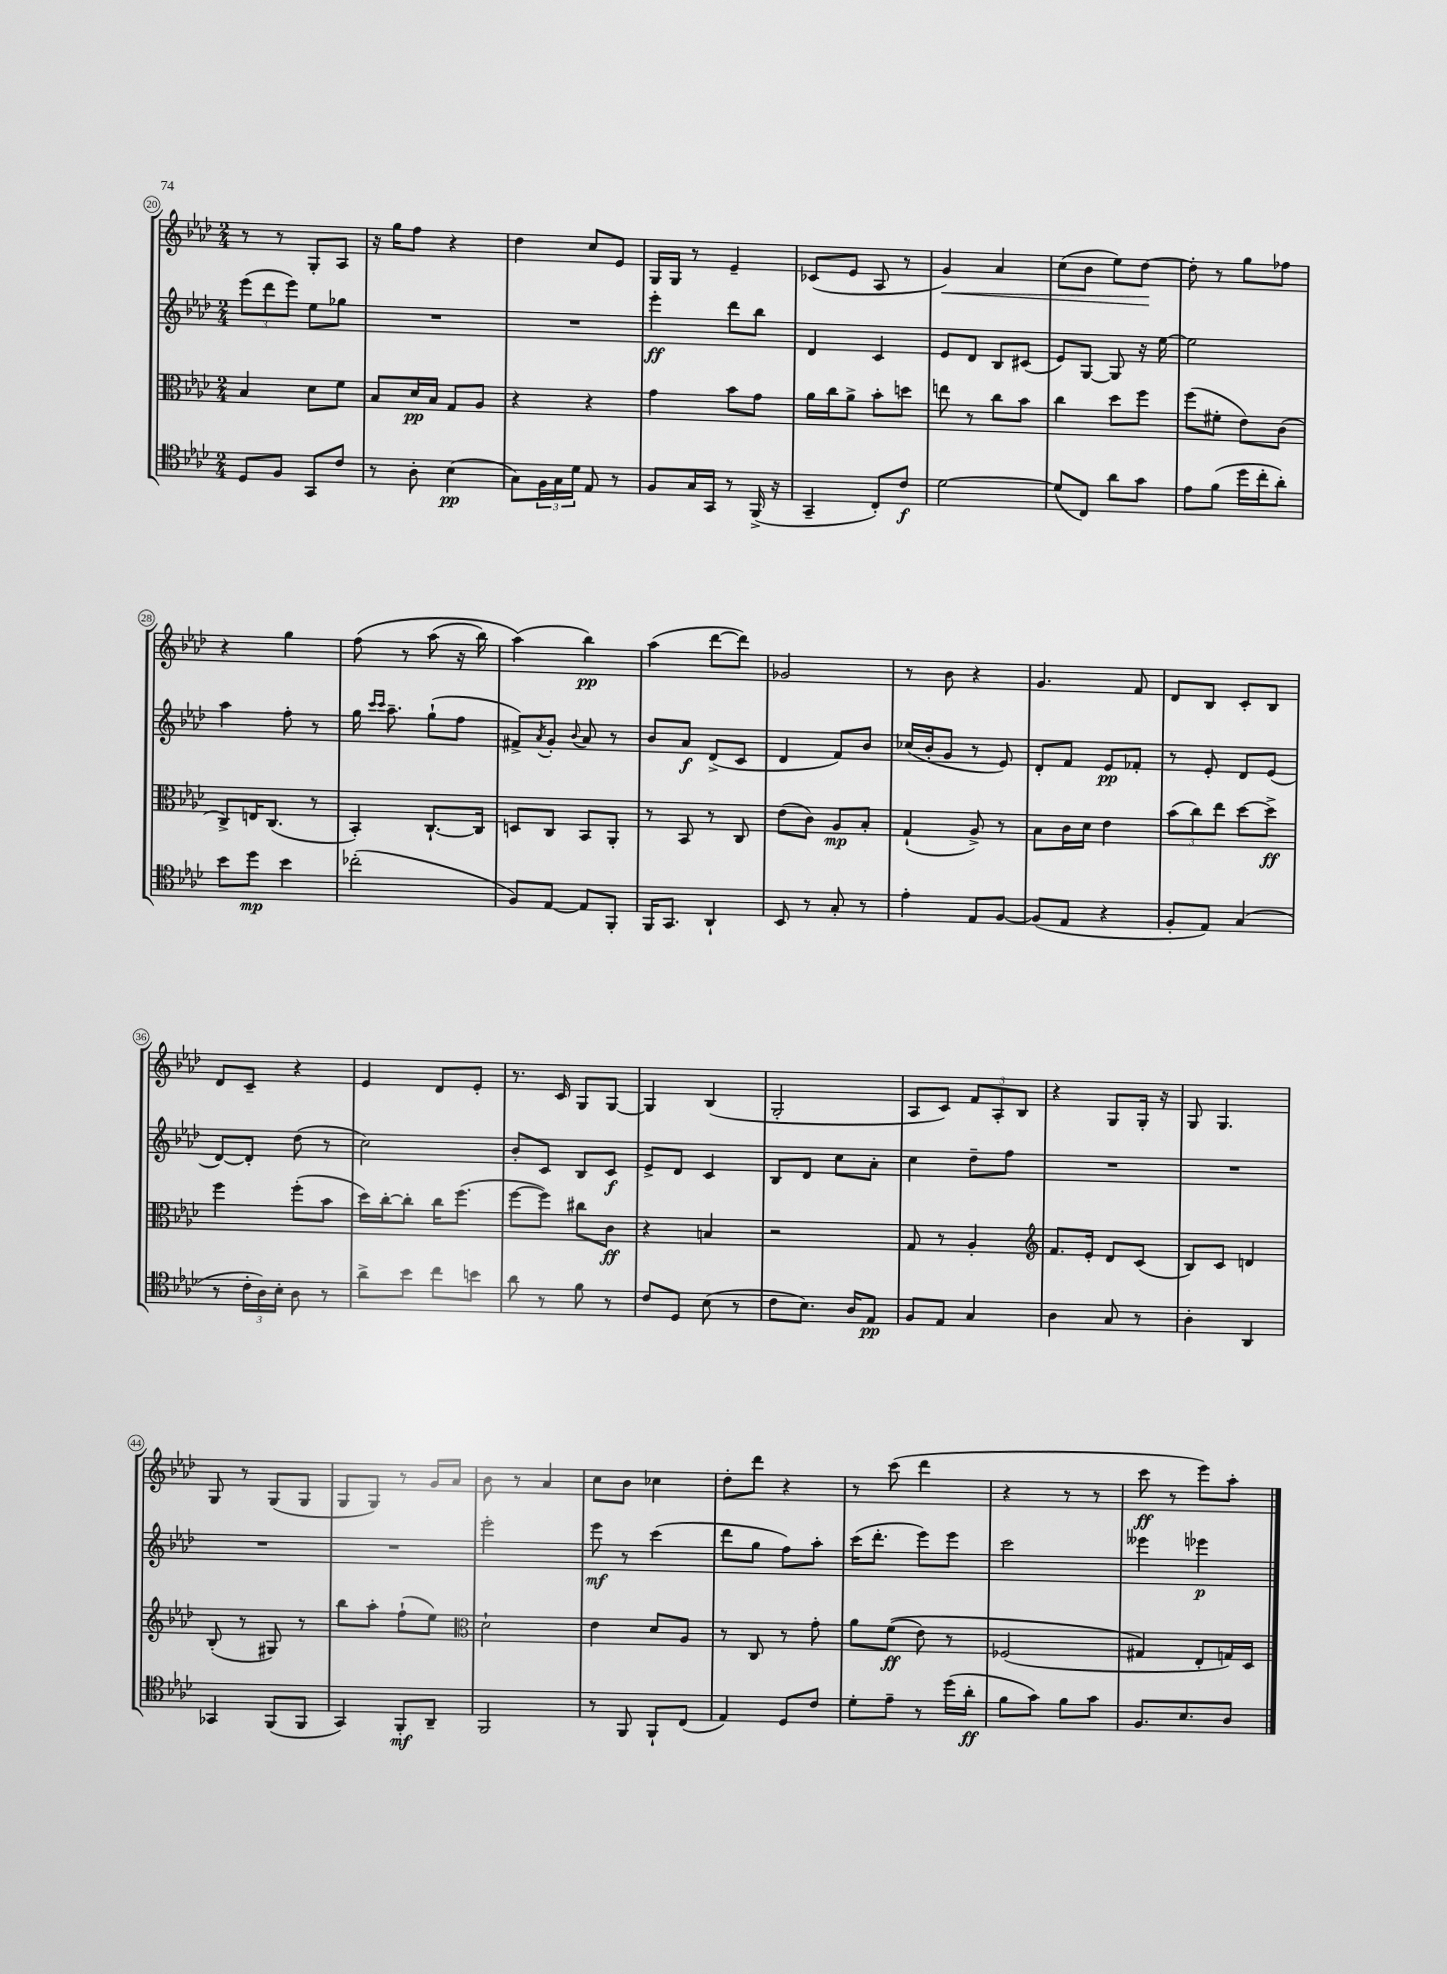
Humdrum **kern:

**kern	**dynam	**kern	**dynam	**kern	**dynam	**kern	**dynam
*part4	*part4	*part3	*part3	*part2	*part2	*part1	*part1
*staff4	*staff4	*staff3	*staff3	*staff2	*staff2	*staff1	*staff1
*clefC4	*	*clefC3	*	*clefG2	*	*clefG2	*
*k[b-e-a-d-]	*	*k[b-e-a-d-]	*	*k[b-e-a-d-]	*	*k[b-e-a-d-]	*
*M2/4	*	*M2/4	*	*M2/4	*	*M2/4	*
=20	=20	=20	=20	=20	=20	=20	=20
8D-/L	.	4B-/	.	(12eee-\L	.	8r	.
.	.	.	.	12ddd-\	.	.	.
8F/J	.	.	.	.	.	8r	.
.	.	.	.	12eee-\J)	.	.	.
8GG/L	.	8d-\L	.	8ee-\L	.	8G'/L	.
8c/J	.	8f\J	.	8gg-X\J	.	8A-/J	.
=21	=21	=21	=21	=21	=21	=21	=21
8r	.	8B-/L	.	2r	.	16r	.
.	.	.	.	.	.	16gg\KL	.
8A-'\	.	16d-/L	pp	.	.	8ff\J	.
.	.	16B-/JJ	.	.	.	.	.
(4B-\	pp	8G/L	.	.	.	4r	.
.	.	8A-/J	.	.	.	.	.
=22	=22	=22	=22	=22	=22	=22	=22
8G\L)	.	4r	.	2r	.	4dd-\	.
24F\L	.	.	.	.	.	.	.
24G\	.	.	.	.	.	.	.
24d-\JJ	.	.	.	.	.	.	.
8E-/	.	4r	.	.	.	8cc/L	.
8r	.	.	.	.	.	8e-/J	.
=23	=23	=23	=23	=23	=23	=23	=23
8F/L	.	4g\	.	4eee-'\	ff	16G/LL	.
.	.	.	.	.	.	16G/JJ	.
16G/L	.	.	.	.	.	8r	.
16GG/JJ	.	.	.	.	.	.	.
8r	.	8b-\L	.	8ddd-\L	.	4e-~/	.
(16FF^/	.	8g\J	.	8bb-\J	.	.	.
16r	.	.	.	.	.	.	.
=24	=24	=24	=24	=24	=24	=24	=24
4GG~/	.	16a-\LL	.	4d-/	.	(8c-X/L	.
.	.	16cc\J	.	.	.	.	.
.	.	8a-^\J	.	.	.	8e-/J	.
8C'/L)	.	8b-'\L	.	4c/	.	8A-/	.
8c/J	f	8ddn\J	.	.	.	8r	.
=25	=25	=25	=25	=25	=25	=25	=25
!	!	!	!	!	!	!	!LO:HP:b
[2d-\	.	8een\	.	8e-/L	.	4g/)	<
.	.	8r	.	8d-/J	.	.	.
.	.	8cc\L	.	8B-/L	.	4a-/	.
.	.	8b-\J	.	(8c#X/J	.	.	.
=26	=26	=26	=26	=26	=26	=26	=26
(8d-/L]	.	4cc\	.	8e-/L)	.	(8cc\L	.
8C/J)	.	.	.	[8G/J	.	8b-\J	.
8a-\L	.	8dd-\L	.	8G/]	.	8ee-\L)	.
8g\J	.	8ff\J	.	16r	.	[8dd-\J	.
.	.	.	.	[16ee-\	.	.	.
.	.	.	.	.	.	.	[
=27	=27	=27	=27	=27	=27	=27	=27
8e-\L	.	(8ff\L	.	2ee-\]	.	8dd-'\]	.
(8f\J	.	8f#X'\J	.	.	.	8r	.
16dd-\LL	.	8e-\L)	.	.	.	8gg\L	.
16cc'\J	.	.	.	.	.	.	.
8a-'\J)	.	(8c\J	.	.	.	8ff-X\J	.
!!LO:LB:g=z
=28	=28	=28	=28	=28	=28	=28	=28
8b-\L	.	8C^/L)	.	4aa-\	.	4r	.
8dd-\J	mp	16En/K	.	.	.	.	.
.	.	(8.C/J	.	.	.	.	.
4b-\	.	.	.	8ff'\	.	4gg\	.
.	.	8r	.	8r	.	.	.
=29	=29	=29	=29	=29	=29	=29	=29
(2cc-X'\	.	4BB-'/)	.	16gg\	.	(8ff\	.
.	.	.	.	16qqccc/LL	.	.	.
.	.	.	.	16qqccc/JJ	.	.	.
.	.	.	.	8.aa-~\	.	.	.
.	.	.	.	.	.	8r	.
.	.	[8.C`/L	.	(8gg`\L	.	(8aa-\	.
.	.	.	.	8ff\J	.	16r	.
.	.	16C/Jk]	.	.	.	16bb-\)	.
=30	=30	=30	=30	=30	=30	=30	=30
8F/L)	.	8Dn/L	.	8f#X^/L)	.	(4aa-\)	.
.	.	.	.	8qa-/	.	.	.
[8E-/J	.	8C/J	.	8g'/J	.	.	.
.	.	.	.	8qqb-/	.	.	.
8E-/L]	.	8BB-/L	.	8a-/	.	4bb-\)	pp
8FF'/J	.	8AA-'/J	.	8r	.	.	.
=31	=31	=31	=31	=31	=31	=31	=31
16FF/KL	.	8r	.	8b-/L	.	(4aa-\	.
8.GG/J	.	.	.	.	.	.	.
.	.	8BB-/	.	8a-/J	f	.	.
4AA-`/	.	8r	.	(8d-^/L	.	[8ddd-\L	.
.	.	8C/	.	8c/J	.	8ddd-\J])	.
=32	=32	=32	=32	=32	=32	=32	=32
8BB-/	.	(8e-\L	.	4d-/	.	2g-X/	.
8r	.	8c\J)	.	.	.	.	.
8G'/	.	8A-/L	mp	8f/L)	.	.	.
8r	.	8B-'/J	.	8b-/J	.	.	.
=33	=33	=33	=33	=33	=33	=33	=33
4e-'\	.	(4G`/	.	(16cc-X/LL	.	8r	.
.	.	.	.	16b-'/J	.	.	.
.	.	.	.	8g/J	.	8b-\	.
8E-/L	.	8A-^/)	.	8r	.	4r	.
[8F/J	.	8r	.	8e-/)	.	.	.
=34	=34	=34	=34	=34	=34	=34	=34
(8F/L]	.	8B-\L	.	8d-'/L	.	4.g/	.
8E-/J	.	16c\L	.	8f/J	.	.	.
.	.	16d-\JJ	.	.	.	.	.
4r	.	4e-\	.	8e-/L	pp	.	.
.	.	.	.	8f-X'/J	.	8f/	.
=35	=35	=35	=35	=35	=35	=35	=35
8F'/L	.	(12b-\L	.	8r	.	8d-/L	.
.	.	12cc\)	.	.	.	.	.
8E-/J)	.	.	.	8e-'/	.	8B-/J	.
.	.	12ee-\J	.	.	.	.	.
(4G/	.	[8dd-\L	.	8d-/L	.	8c'/L	.
.	.	8dd-^\J]	ff	(8e-/J	.	8B-/J	.
!!LO:LB:g=z
=36	=36	=36	=36	=36	=36	=36	=36
8r	.	4ff\	.	[8d-/L)	.	8d-/L	.
24c'\LL	.	.	.	8d-'/J]	.	8c~/J	.
24A-\)	.	.	.	.	.	.	.
24B-'\JJ	.	.	.	.	.	.	.
8A-\	.	(8ff'\L	.	(8dd-\	.	4r	.
8r	.	8b-\J	.	8r	.	.	.
=37	=37	=37	=37	=37	=37	=37	=37
8a-^\L	.	16dd-\LL)	.	2cc\)	.	4e-/	.
.	.	[16cc'\J	.	.	.	.	.
8b-\J	.	8cc'\J]	.	.	.	.	.
8cc\L	.	16cc\KL	.	.	.	8d-/L	.
.	.	(8.ff\J	.	.	.	.	.
8bn\J	.	.	.	.	.	8e-'/J	.
=38	=38	=38	=38	=38	=38	=38	=38
8a-\	.	[8ff\L	.	8b-'/L	.	8.r	.
8r	.	8ff\J])	.	8c/J	.	.	.
.	.	.	.	.	.	16c/	.
8f\	.	8cc#X\L	.	8B-/L	.	8G/L	.
8r	.	8c\J	ff	8c/J	f	[8G/J	.
=39	=39	=39	=39	=39	=39	=39	=39
8c/L	.	4r	.	8e-^/L	.	4G/]	.
8D-/J	.	.	.	8d-/J	.	.	.
(8B-\	.	4Bn/	.	4c/	.	(4B-/	.
8r	.	.	.	.	.	.	.
=40	=40	=40	=40	=40	=40	=40	=40
8c\L	.	2r	.	8B-/L	.	2G'/	.
8.B-\J)	.	.	.	8d-/J	.	.	.
.	.	.	.	8cc\L	.	.	.
16A-/KL	.	.	.	.	.	.	.
8E-/J	pp	.	.	8a-'\J	.	.	.
=41	=41	=41	=41	=41	=41	=41	=41
8F/L	.	8G/	.	4cc\	.	8A-/L	.
8E-/J	.	8r	.	.	.	8c/J)	.
4G/	.	4A-'/	.	8dd-~\L	.	12f/L	.
.	.	.	.	.	.	12A-'/	.
.	.	.	.	8ff\J	.	.	.
.	.	.	.	.	.	12B-/J	.
=42	=42	=42	=42	=42	=42	=42	=42
*	*	*clefG2	*	*	*	*	*
4A-\	.	8.f/L	.	2r	.	4r	.
.	.	16e-'/Jk	.	.	.	.	.
8G/	.	8d-/L	.	.	.	8G/L	.
8r	.	(8c/J	.	.	.	16G'/Jk	.
.	.	.	.	.	.	16r	.
=43	=43	=43	=43	=43	=43	=43	=43
4A-'\	.	8B-/L)	.	2r	.	8G/	.
.	.	8c/J	.	.	.	4.G/	.
4AA-/	.	4dn/	.	.	.	.	.
!!LO:LB:g=z
=44	=44	=44	=44	=44	=44	=44	=44
4GG-X/	.	(8B-'/	.	2r	.	8G/	.
.	.	8r	.	.	.	8r	.
(8FF/L	.	8G#X/)	.	.	.	(8G/L	.
8FF/J	.	8r	.	.	.	8G/J	.
=45	=45	=45	=45	=45	=45	=45	=45
4GG/)	.	8bb-\L	.	2r	.	8G/L	.
.	.	8aa-'\J	.	.	.	8G/J)	.
8FF'/L	mf	(8ff`\L	.	.	.	8r	.
8AA-~/J	.	8ee-\J)	.	.	.	16g/LL	.
.	.	.	.	.	.	16a-/JJ	.
=46	=46	=46	=46	=46	=46	=46	=46
*	*	*clefC3	*	*	*	*	*
2FF/	.	2d-`\	.	2eee-'\	.	8b-\	.
.	.	.	.	.	.	8r	.
.	.	.	.	.	.	4a-/	.
=47	=47	=47	=47	=47	=47	=47	=47
8r	.	4e-\	.	8eee-\	mf	8cc\L	.
8FF/	.	.	.	8r	.	8b-\J	.
8FF`/L	.	8d-/L	.	(4ccc\	.	4cc-X\	.
(8C/J	.	8A-/J	.	.	.	.	.
=48	=48	=48	=48	=48	=48	=48	=48
4E-/)	.	8r	.	8ddd-\L	.	8dd-'\L	.
.	.	8C/	.	8gg\J	.	8ddd-\J	.
8D-/L	.	8r	.	8ff\L)	.	4r	.
8c/J	.	8g'\	.	8aa-'\J	.	.	.
=49	=49	=49	=49	=49	=49	=49	=49
8d-'\L	.	8a-\L	.	(16ccc\KL	.	8r	.
.	.	.	.	8.ddd-'\J	.	.	.
8e-~\J	.	((8f\J	ff	.	.	(8ccc\	.
8r	.	8e-\)	.	8eee-\L)	.	4ddd-\	.
(16dd-\LL	.	8r	.	8eee-\J	.	.	.
16a-'\JJ	ff	.	.	.	.	.	.
=50	=50	=50	=50	=50	=50	=50	=50
8f\L	.	(2F-X/	.	2ccc\	.	4r	.
8g\J)	.	.	.	.	.	.	.
8f\L	.	.	.	.	.	8r	.
8g\J	.	.	.	.	.	8r	.
=51	=51	=51	=51	=51	=51	=51	=51
8.F/L	.	4G#X/)	.	4eee--X\	.	8ccc\	ff
.	.	.	.	.	.	8r	.
8.B-/	.	.	.	.	.	.	.
.	.	8E-'/L	.	4eee-X\	p	8eee-\L)	.
8A-/J	.	16Gn/L)	.	.	.	8aa-'\J	.
.	.	16D-/JJ	.	.	.	.	.
==	==	==	==	==	==	==	==
*-	*-	*-	*-	*-	*-	*-	*-
